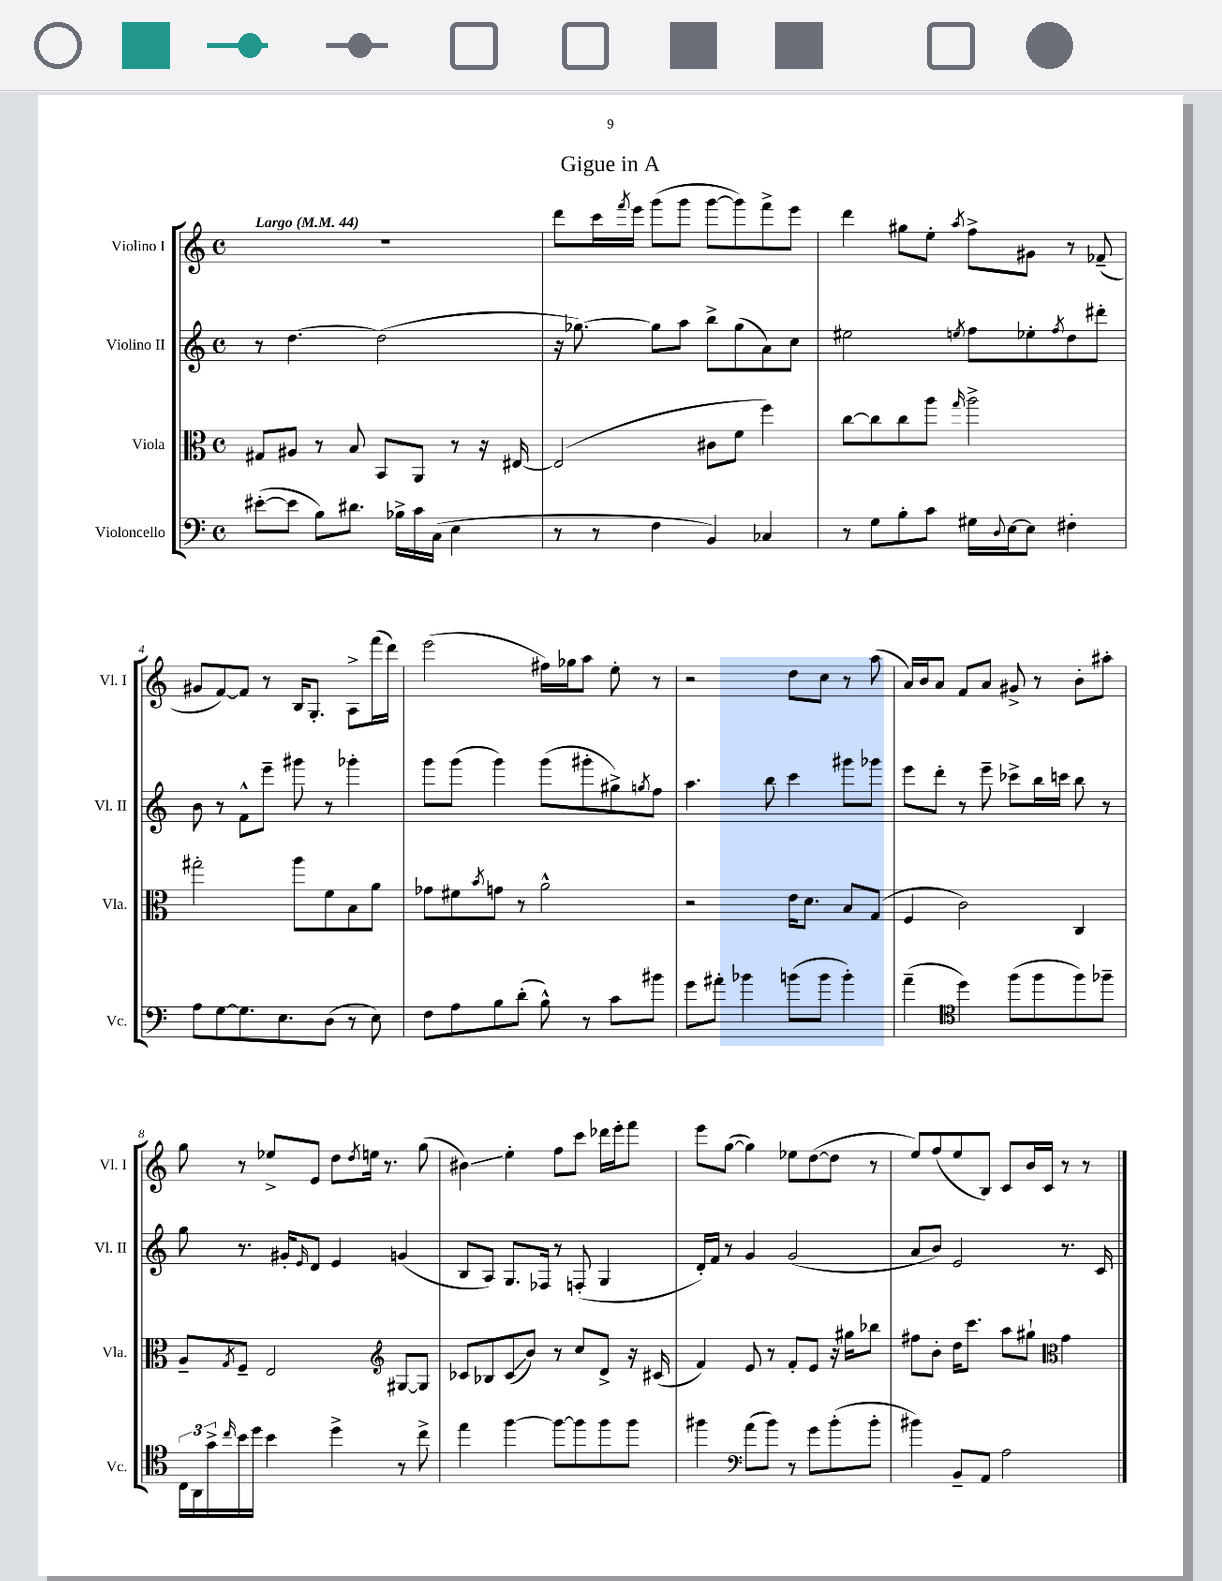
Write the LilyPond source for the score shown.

\header { title = "Gigue in A" }
<<
\new StaffGroup <<
\new Staff = "s0" \with { instrumentName = "Violino I" shortInstrumentName = "Vl. I" } {
    \clef treble \key c \major \defaultTimeSignature \time 4/4 \tempo "Largo" 4 = 44
    R1 |
    d'''8 c'''16 \acciaccatura { f'''8 } e'''16 g'''8( g'''8 g'''8~ g'''8) f'''8-> e'''8 |
    d'''4 gis''8 e''8-. \acciaccatura { a''8 } f''8-> gis'8 r8 fes'8--( |
    gis'8 f'8~) f'8 r8 b16 g8.-. a8-> f'''16( d'''16) |
    e'''2( fis''16) ges''16 a''8 e''8-. r8 |
    r2 d''8 c''8 r8 a''8( |
    a'16) b'16 a'8 f'8 a'8 gis'8-> r8 b'8-. ais''8-. |
    g''8 r8 ees''8-> e'8 d''8 \acciaccatura { d''8 } e''16 r8. g''8( |
    bis'4\glissando) e''4-. f''8 c'''8 des'''16 e'''16-. f'''8 |
    e'''8 g''8~( g''4) ees''8 d''8~( d''8 r8 |
    e''8) f''8( e''8 b8) c'8 b'16 c'16 r8 r8 \bar "|." |
}
\new Staff = "s1" \with { instrumentName = "Violino II" shortInstrumentName = "Vl. II" } {
    \clef treble \key c \major \defaultTimeSignature \time 4/4
    r8 d''4.~ d''2( |
    r16 ges''8.~) ges''8 a''8 b''8-> ges''8( a'8) c''8 |
    eis''2 \acciaccatura { e''8 } f''8 ees''8-. \acciaccatura { f''8 } d''8 dis'''8-. |
    b'8 r8 f'8-^ e'''8-- gis'''8 r8 ges'''4-. |
    g'''8 g'''8( g'''4) g'''8( gis'''8-. gis''8->) \acciaccatura { g''8 } f''8 |
    a''4. b''8 c'''4 gis'''8 ges'''8 |
    e'''8 d'''8-. r8 e'''8-- ces'''8-> b''16 c'''16 b''8 r8 |
    g''8 r8. gis'16-. \grace { e'16 } d'8 e'4 g'4( |
    b8 a8) g8. fes16 r8 f8-.( g4 |
    d'16-.) f'16 r8 g'4 g'2( |
    a'8 b'8) e'2 r8. c'16 \bar "|." |
}
\new Staff = "s2" \with { instrumentName = "Viola" shortInstrumentName = "Vla." } {
    \clef alto \key c \major \defaultTimeSignature \time 4/4
    gis8 ais8 r8 b8 b,8 a,8 r8 r16 eis16~ |
    eis2( cis'8 f'8 f''4) |
    c''8~ c''8 c''8 a''8 \grace { g''16 } a''2-> |
    gis''2-. a''8 f'8 b8 a'8 |
    ges'8 fis'8 \acciaccatura { b'8 } g'8 r8 a'2-^ |
    r2 e'16 d'8. b8 g8( |
    f4 c'2) c4 |
    a8-- \acciaccatura { g8 } f8-- e2 \clef treble gis8~ gis8 |
    ces'8 bes8 ces'8\glissando( b'8) r8 c''8 d'8-> r16 cis'16( |
    f'4) e'8 r8 f'8-. e'8 r16 gis''16 bes''8 |
    fis''8 b'8-. d''16 c'''8. a''8 gis''8-! \clef alto g'4 \bar "|." |
}
\new Staff = "s3" \with { instrumentName = "Violoncello" shortInstrumentName = "Vc." } {
    \clef bass \key c \major \defaultTimeSignature \time 4/4
    eis'8~-.( eis'8 b8) dis'8. bes16-> c'16 c16( e4 |
    r8 r8 f4 b,4) ces4 |
    r8 g8 b8-. c'8 gis16 \appoggiatura { d8 } e16~ e8 fis4-. |
    a8 g8~ g8. e8. d8( r8 e8) |
    f8 a8 b8 d'8-.( b8-^) r8 c'8 bis'8 |
    g'8 ais'8-. bes'4 b'8( b'8 b'4-.) |
    a'4--( \clef tenor d''4) f''8( f''8 f''8) fes''8-- |
    \tuplet 3/2 { c16 a,16 g'16-> } \grace { c''16 } b'16 d''16 b'4 d''4-> r8 c''8-> |
    e''4 f''4~ f''8~ f''8 f''8 f''8 |
    fis''4 \clef bass a'8( b'8) r8 g'8 b'8-.( b'8-. |
    bis'4) b,8-- a,8 a2 \bar "|." |
}
>>
>>
